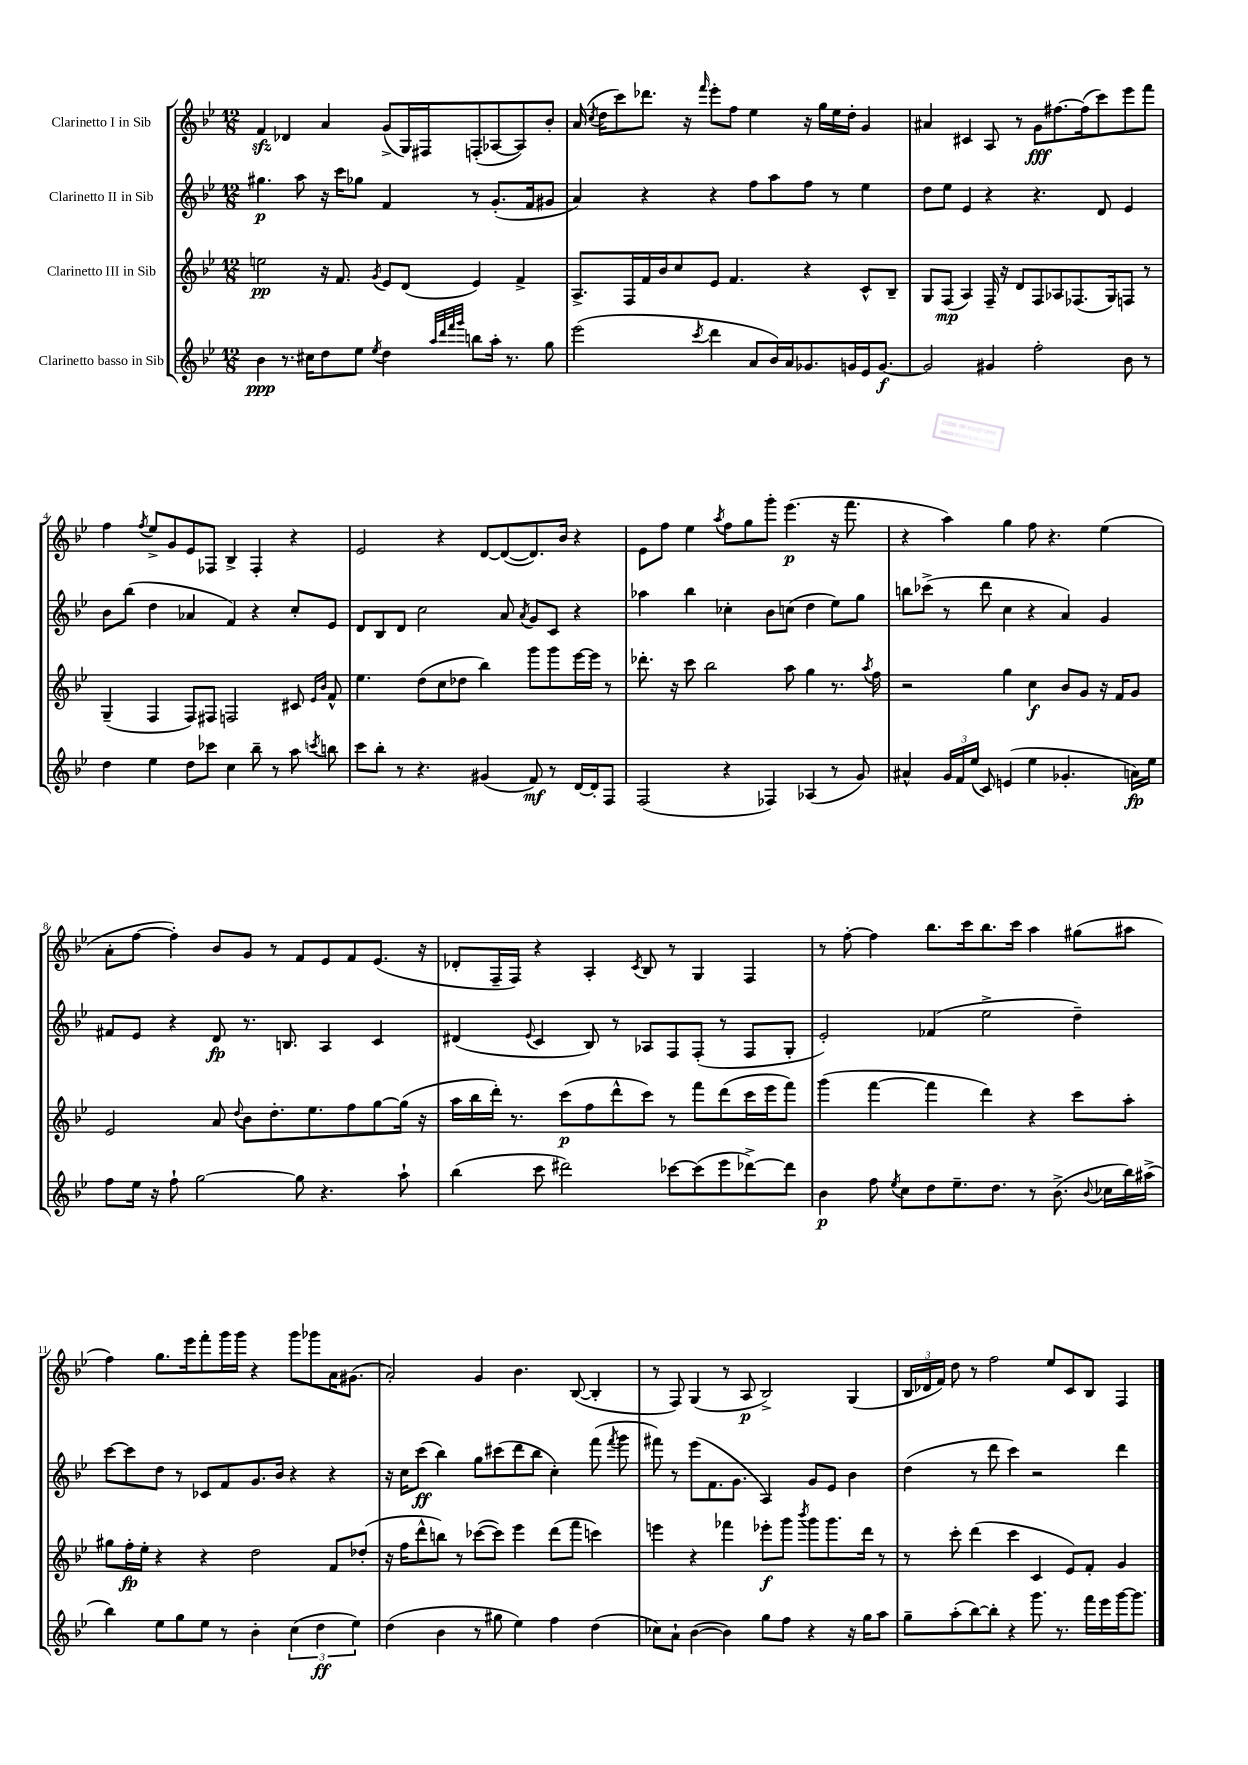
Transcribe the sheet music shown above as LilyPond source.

<<
\new StaffGroup <<
\new Staff = "s0" \with { instrumentName = "Clarinetto I in Sib" } {
    \clef treble \key bes \major \numericTimeSignature \time 12/8
    \autoBeamOff f'4\sfz des'4 a'4 g'8[->( g16) fis16 f8-.( aes8~ aes8) bes'8]-. |
    a'16( \acciaccatura { c''8 } d''16[ c'''8) des'''8.] r16 \grace { f'''16 } ees'''8[-. f''8] ees''4 r16 g''16[ ees''16 d''16]-. g'4 |
    ais'4 cis'4 a8 r8 g'8[\fff fis''8.~ fis''16( c'''8) ees'''8 f'''8] |
    f''4 \acciaccatura { f''8 } ees''8[-> g'8 ees'8 fes8] bes4-> fes4-. r4 |
    ees'2 r4 d'8[~ d'8~( d'8.) bes'16] r4 |
    ees'8[ f''8] ees''4 \acciaccatura { a''8 } f''8[ g''8 g'''8]-. ees'''4.\p( r16 f'''8. |
    r4 a''4) g''4 f''8 r4. ees''4( |
    a'8[-. f''8]~ f''4-.) bes'8[ g'8] r8 f'8[ ees'8 f'8 ees'8.]( r16 |
    des'8[-. f16-- f16]) r4 a4-. \acciaccatura { c'8 } bes8 r8 g4 f4 |
    r8 f''8~-. f''4 bes''8.[ c'''16 bes''8. c'''16] a''4 gis''8[( ais''8] |
    f''4) g''8.[ ees'''16 f'''8-. g'''16 g'''16] r4 g'''8[ ges'''8 a'16 gis'8.]( |
    a'2-.) g'4 bes'4. bes8~( bes4-. |
    r8 f8) g4( r8 a8\p bes2->) g4( |
    \tuplet 3/2 { bes16[ des'16 f'16]) } d''8 r8 f''2 ees''8[ c'8 bes8] f4 \bar "|." |
}
\new Staff = "s1" \with { instrumentName = "Clarinetto II in Sib" } {
    \clef treble \key bes \major \numericTimeSignature \time 12/8
    \autoBeamOff gis''4.\p a''8 r16 c'''16[ ges''8] f'4 r8 g'8.[-.( f'16 gis'8] |
    a'4) r4 r4 f''8[ a''8 f''8] r8 ees''4 |
    d''8[ ees''8] ees'4 r4 r4. d'8 ees'4 |
    bes'8[ bes''8]( d''4 aes'4 f'4) r4 c''8[-. ees'8] |
    d'8[ bes8 d'8] c''2 a'8 \acciaccatura { a'8 } g'8[ c'8] r4 |
    aes''4 bes''4 ces''4-. bes'8[ c''8]( d''4 ees''8[) g''8] |
    b''8[ ces'''8]->( r8 d'''8 c''4 r4 a'4) g'4 |
    fis'8[ ees'8] r4 d'8\fp r8. b8. a4 c'4 |
    dis'4( \appoggiatura { ees'8 } c'4 bes8) r8 aes8[ f8 f8]-.( r8 f8[ g8]-. |
    ees'2-.) fes'4( ees''2-> d''4--) |
    c'''8[~ c'''8 d''8] r8 ces'8[ f'8 g'8. bes'16] r4 r4 |
    r16 c''16[ c'''8]\ff( bes''4) g''8[ cis'''8( d'''8 bes''8] c''4-.) f'''8( \acciaccatura { f'''8 } g'''8 |
    fis'''8) r8 ees'''8[( f'8. g'8.] a4) g'8[ ees'8] bes'4 |
    d''4( r8 d'''8 c'''4) r2 d'''4 \bar "|." |
}
\new Staff = "s2" \with { instrumentName = "Clarinetto III in Sib" } {
    \clef treble \key bes \major \numericTimeSignature \time 12/8
    \autoBeamOff e''2\pp r16 f'8. \acciaccatura { g'8 } ees'8[ d'8]( ees'4) f'4-> |
    a8.[-> f16 f'16 bes'16 c''8 ees'8] f'4. r4 c'8[-^ bes8]-- |
    g8[ f8]\mp( a4) f16-- r16 d'8[ f8 aes8 fes8.( g16) f8] r8 |
    g4--( f4 f8[) fis8] f2 cis'8 \grace { ees'16[ bes'16] } f'8-^ |
    ees''4. d''8[( c''8 des''8] bes''4) g'''8[ g'''8 ees'''16~ ees'''16] r8 |
    des'''8.-. r16 c'''8 bes''2 a''8 g''4 r8. \acciaccatura { a''8 } f''16 |
    r2 g''4 c''4\f bes'8[ g'8] r16 f'16[ g'8] |
    ees'2 a'8 \appoggiatura { d''8 } bes'8[ d''8.-. ees''8. f''8 g''8~ g''16]( r16 |
    a''16[ bes''16 d'''16]-.) r8. c'''8[\p( f''8 d'''8-^ c'''8]) r8 f'''8[ d'''8( c'''16 ees'''16 f'''8]) |
    g'''4( f'''4~ f'''4 d'''4) r4 c'''8[ a''8]-. |
    gis''8[ f''16-.\fp ees''16]-. r4 r4 d''2 f'8[ des''8]-.( |
    r16 f''16[ d'''8-^ b''8]) r8 ces'''8[~( ces'''8]) ees'''4 d'''8[( f'''8] c'''4) |
    e'''4 r4 fes'''4 ees'''8[-.\f g'''8] \acciaccatura { bes'''8 } g'''8[ g'''8. d'''16] r8 |
    r8 c'''8-. d'''4( c'''4 c'4 ees'8[) f'8]-. g'4 \bar "|." |
}
\new Staff = "s3" \with { instrumentName = "Clarinetto basso in Sib" } {
    \clef treble \key bes \major \numericTimeSignature \time 12/8
    \autoBeamOff bes'4\ppp r8. cis''16[ d''8 ees''8] \acciaccatura { ees''8 } d''4 \grace { a''32[ d'''32 f'''32 g'''32] } b''8[ a''16]-. r8. g''8 |
    ees'''2( \acciaccatura { c'''8 } d'''4 a'8[ bes'16) a'16 ges'8. g'16 ees'16 g'8.]~\f |
    g'2 gis'4 f''2-. bes'8 r8 |
    d''4 ees''4 d''8[ ces'''8] c''4 bes''8-- r8 a''8 \acciaccatura { c'''8 } b''8 |
    c'''8[ bes''8]-. r8 r4. gis'4( f'8\mf) r8 d'16[~ d'16-. f8] |
    f2( r4 fes4) aes4( r8 g'8) |
    ais'4-^ \tuplet 3/2 { g'16[ f'16 ees''16]( } c'8) e'4( ees''4 ges'4.-. a'16[\fp) ees''16] |
    f''8[ ees''16] r16 f''8-! g''2~ g''8 r4. a''8-! |
    bes''4( c'''8 dis'''2) ces'''8[~ ces'''8( ees'''8 des'''8~->) des'''8] |
    bes'4\p f''8 \acciaccatura { ees''8 } c''8[ d''8 ees''8.-- d''8.] r8 bes'8.->( \appoggiatura { bes'8 } ces''16[ bes''16) ais''16]->( |
    bes''4) ees''8[ g''8 ees''8] r8 bes'4-. \tuplet 3/2 { c''4( d''4\ff ees''4) } |
    d''4( bes'4 r8 gis''8 ees''4) f''4 d''4( |
    ces''8[) a'8]-! bes'4~( bes'4) g''8[ f''8] r4 r16 g''16[ a''8] |
    g''8[-- a''8-.( bes''8~) bes''8]-. r4 g'''8. r8. f'''16[ ees'''16 g'''16~ g'''8.] \bar "|." |
}
>>
>>
